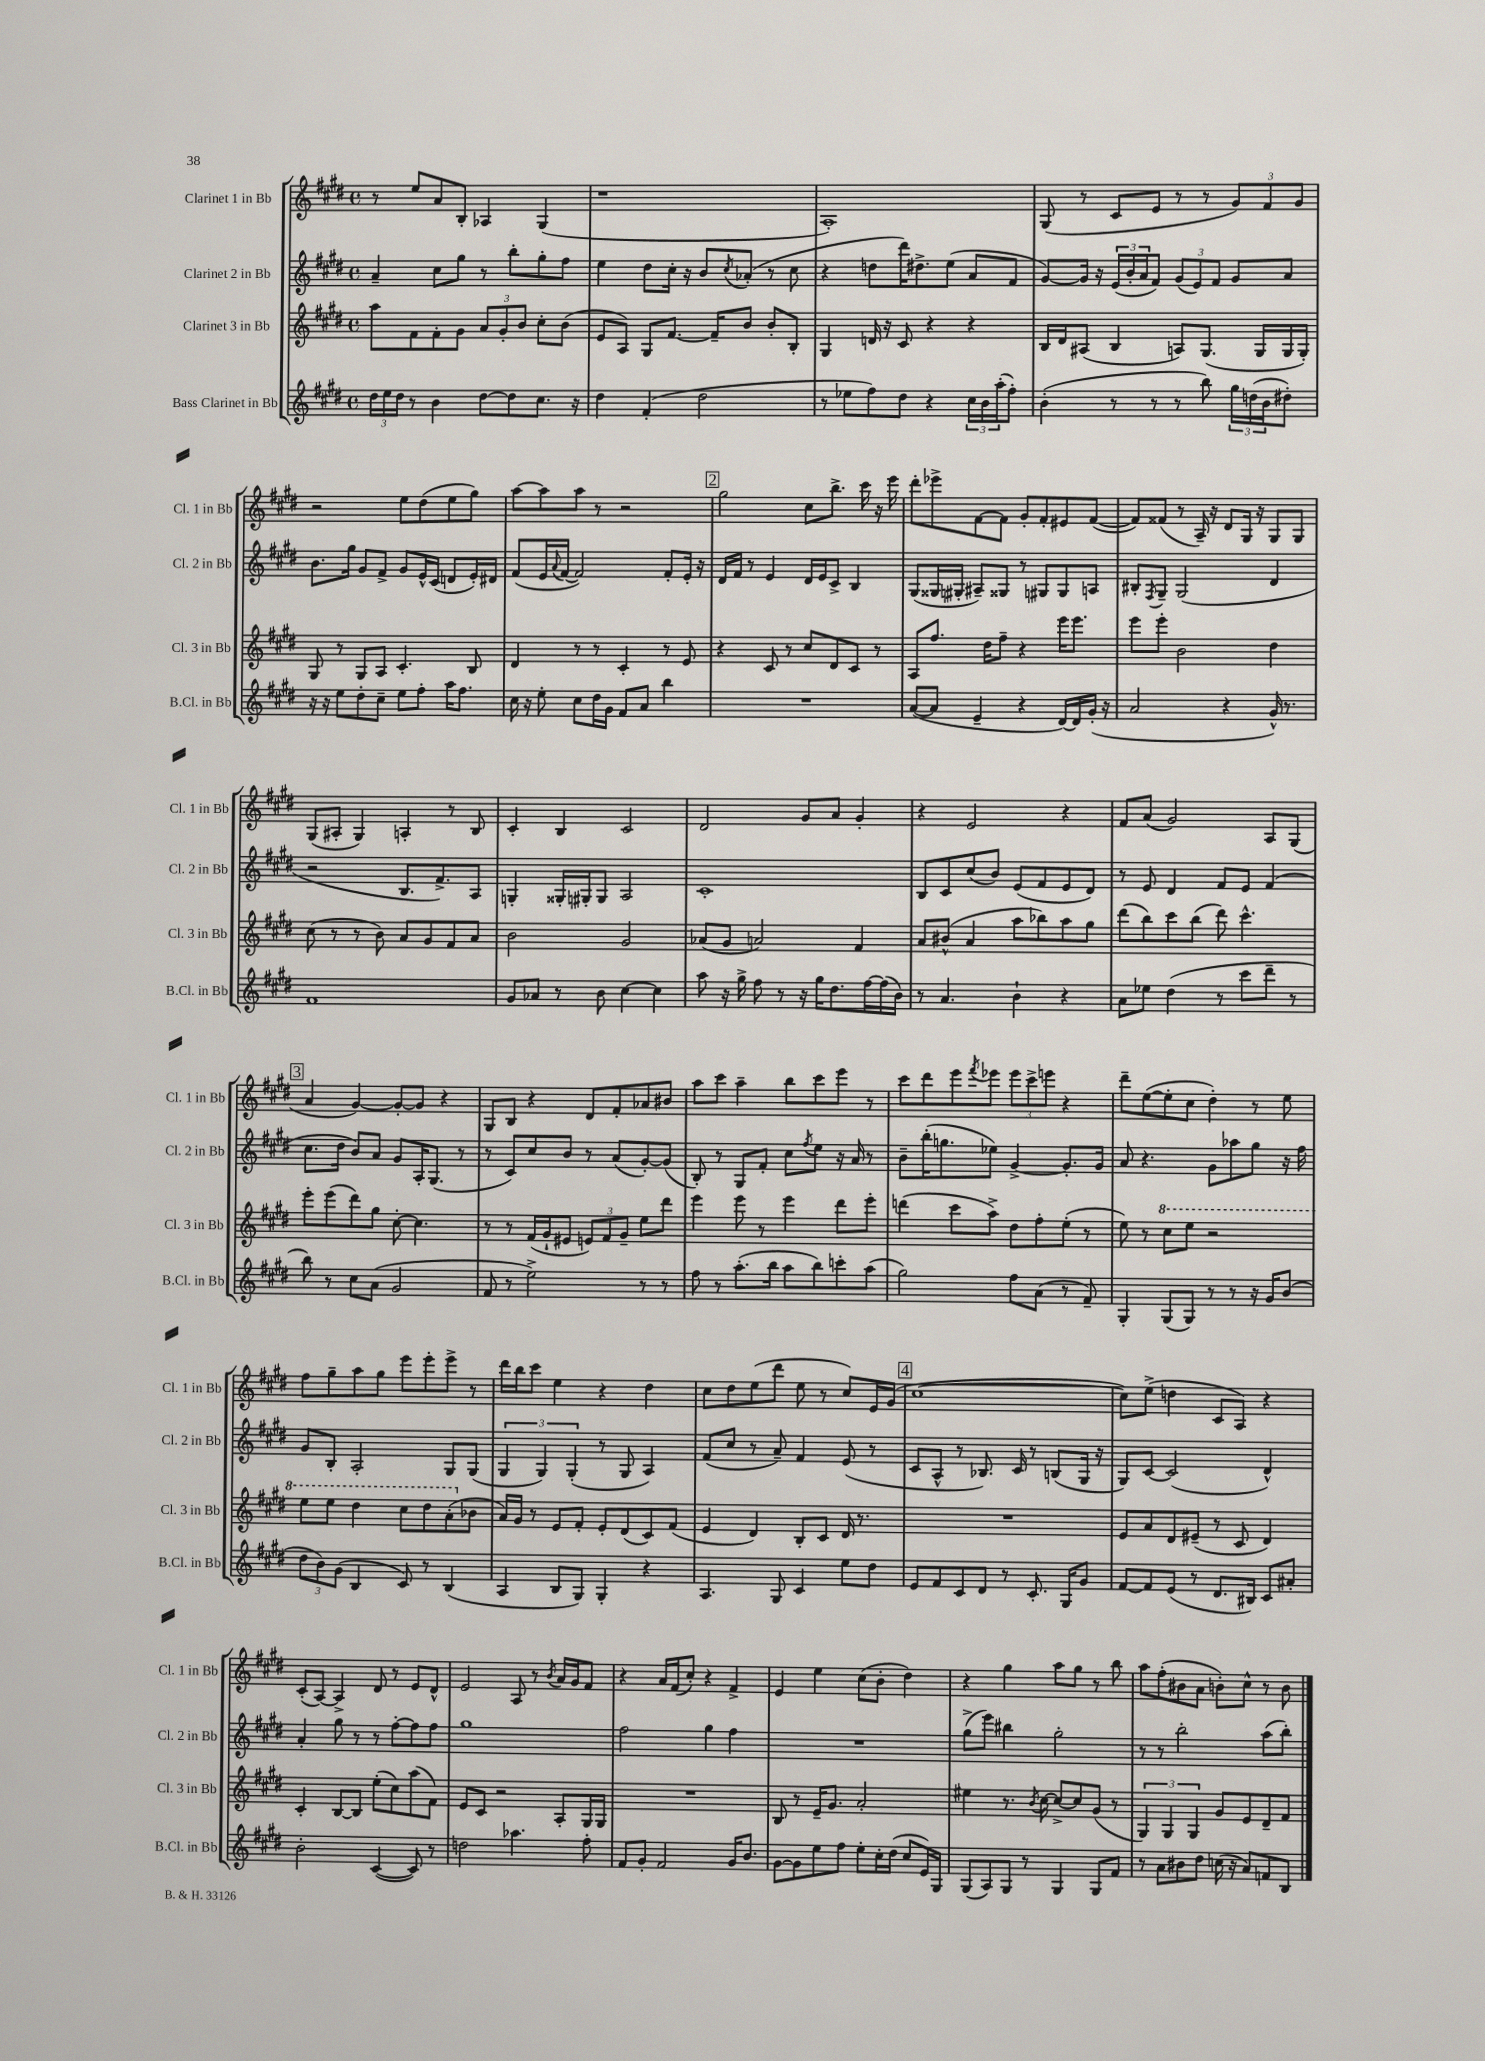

**kern	**kern	**kern	**kern
*staff4	*staff3	*staff2	*staff1
*clefG2	*clefG2	*clefG2	*clefG2
*k[f#c#g#d#]	*k[f#c#g#d#]	*k[f#c#g#d#]	*k[f#c#g#d#]
*M4/4	*M4/4	*M4/4	*M4/4
*met(c)	*met(c)	*met(c)	*met(c)
24dd#	8aa	4a~	8r
24ee	.	.	.
24dd#	.	.	.
8r	8f#	.	8ee
4b	8f#'	8cc#	8a
.	8g#	8gg#	8B'
[8dd#	12a	8r	4A-
.	12g#'	.	.
8dd#]	.	8bb'	.
.	12b	.	.
8.cc#	8cc#'	8gg#'	(4G#
.	(8b	8ff#	.
16r	.	.	.
=	=	=	=
4dd#	8e	4ee	1r
.	8A)	.	.
(4f#'	8G#	8dd#	.
.	[8.f#	16cc#'	.
.	.	16r	.
2dd#	.	8b	.
.	16f#~]	.	.
.	.	8qcc#	.
.	8b	(8a-'	.
.	8b'	8r	.
.	8B'	8cc#	.
=	=	=	=
8r	4G#	4r	1A')
8ee-	.	.	.
8ff#)	16d	8dd	.
.	16r	.	.
8dd#	8c#	16ddd#)	.
.	.	8.dd#^	.
4r	4r	.	.
.	.	(8ee	.
24cc#	4r	8a	.
24b	.	.	.
(24aa'	.	.	.
8ff#')	.	8f#	.
=	=	=	=
(4b'	16B	[8g#)	(8G#
.	16d#	.	.
.	(8A#	16g#]	8r
.	.	16r	.
8r	4B	(24e	8c#
.	.	24b'	.
.	.	24a	.
8r	.	8f#)	8e
8r	8A)	(12g#	8r
.	.	12e)	.
8bb)	(8.G#	.	8r
.	.	12f#	.
24gg#	.	8g#	12g#)
(24dd	.	.	.
.	16G#	.	.
24b	.	.	12f#
8dd#')	16G#	8a	.
.	.	.	12g#
.	16G#')	.	.
=	=	=	=
16r	8G#	8.b	2r
16r	.	.	.
8ee	8r	.	.
.	.	16gg#	.
8dd#'	8G#	8g#	.
8cc#~	8A	8f#^	.
8ee	4.c#'	8g#	8ee
8ff#'	.	16e^^	(8dd#
.	.	(16c#	.
16aa	.	8d	8ee
8.ff#	.	.	.
.	8B	16e')	8gg#)
.	.	16d#	.
=	=	=	=
16cc#	4d#	(8f#	[8aa
16r	.	.	.
8ee'	.	16e	8aa]
.	.	8qqa	.
.	.	[16f#	.
8cc#	8r	2f#])	8aa
16dd#	8r	.	8r
16g#	.	.	.
8f#	4c#'	.	2r
8a	.	.	.
4bb	8r	8f#'	.
.	8e	16e'	.
.	.	16r	.
=	=	=	=
1r	4r	16d#	2gg#
.	.	16f#	.
.	.	8r	.
.	8c#	4e	.
.	8r	.	.
.	8cc#	16d#	8cc#
.	.	16e	.
.	8d#	8c#^	8.bb^
.	8c#	4B	.
.	.	.	16ccc#
.	8r	.	16r
.	.	.	16eee
=	=	=	=
([8a	8A	(8G#	8ddd#'
8a]	8.ff#	16G##	8eee-^
.	.	16G#'	.
4e~	.	8A#~)	[8f#
.	16dd#	.	.
.	8ff#~	8G##	8f#]
4r	4r	8r	8g#'
.	.	8G#	8f#'
[16d#)	16eee	8G#	8e#
16d#]	8.eee	.	.
(16g#'	.	8A	([8f#
16r	.	.	.
=	=	=	=
2a	8eee	8B#'	8f#])
.	.	8qF#	.
.	8eee'	8G#~	(8f##
.	2b	(2G#	8r
.	.	.	16A~)
.	.	.	16r
4r	.	.	8d#
.	.	.	16G#
.	.	.	16r
16g#^^)	4dd#	4d#	8G#
8.r	.	.	.
.	.	.	8G#
=	=	=	=
1f#	(8cc#	2r	(8G#
.	8r	.	8A#'
.	8r	.	4G#)
.	8b)	.	.
.	8a	8.B	4A'
.	8g#	.	.
.	.	8.f#^)	.
.	8f#	.	8r
.	8a	8A	8B
=	=	=	=
8g#	2b	4G'	4c#'
8a-	.	.	.
8r	.	16G##'	4B
.	.	16G#'	.
8b	.	8G#	.
[4cc#	2g#	2A	2c#
4cc#]	.	.	.
=	=	=	=
8aa	(8a-	1c#'	2d#
16r	8g#	.	.
16gg#^	.	.	.
8ff#	2a)	.	.
8r	.	.	.
16r	.	.	8g#
16gg#	.	.	.
8.dd#	.	.	8a
.	4f#	.	4g#'
[16ff#	.	.	.
(16ff#]	.	.	.
16b)	.	.	.
=	=	=	=
8r	8a	8B	4r
4.a	(8b#^^	8c#	.
.	4a	(8cc#	2e
.	.	8b)	.
4b`	8aa	(8e	.
.	8bb-)	8f#	.
4r	8aa	8e	4r
.	8gg#	8d#)	.
=	=	=	=
8a	(8ddd#	8r	8f#
8ee-	8bb)	8e	(8a
(4dd#	8ccc#	4d#	2g#)
.	(8bb	.	.
8r	8ddd#)	8f#	.
8ccc#	4.ccc#^^	8e	.
8ddd#~	.	(4f#	8A
8r	.	.	(8G#
=	=	=	=
8bb)	8eee'	8.cc#	4a
8r	(8eee	.	.
.	.	16dd#	.
8cc#	8ddd#)	8b)	[4g#)
(8a	8gg#	8a	.
2g#	[8cc#'	8g#	8g#'_
.	4.cc#]	16A'	8g#]
.	.	(8.G#	.
.	.	.	4r
.	.	8r	.
=	=	=	=
8f#	8r	8r	8G#
8r	8r	8c#)	8B
2ee^)	(16f#	8cc#	4r
.	16g#`	.	.
.	8e#	8b	.
.	12e)	8r	8d#
.	12f#	.	.
.	.	(8a	8f#'
.	12g#~	.	.
8r	8ee	[8g#')	8a-
8r	8ddd#	(8g#]	8b#
=	=	=	=
8ff#	4eee	8B')	8aa
8r	.	8r	8ccc#
(8.aa'	8eee	8G#	4aa~
.	8r	8f#'	.
16bb	.	.	.
8aa	4eee	8cc#	8bb
.	.	8qff#	.
8bb)	.	8ee	8ccc#
8ccc'	8ddd#	16r	8eee
.	.	16a	.
(8aa	8eee'	8r	8r
=	=	=	=
2gg#)	(4ddd	8b~	8ccc#
.	.	(16bb'	8ddd#
.	.	8.gg	.
.	8ccc#	.	8eee
.	.	.	8qfff#
.	8aa^)	8ee-)	8eee-
8ff#	8dd#	[4g#^	12eee-
.	.	.	12ccc#^
(8a	8ff#'	.	.
.	.	.	12eee
8r	(8ee'	8.g#']	4r
8f#~)	8r	.	.
.	.	16g#	.
=	=	=	=
4G#'	8ee)	8a	8ddd#~
.	8r	4.r	([8ee
(8G#	8ccc#	.	8ee']
8G#)	8eee	.	8cc#
8r	2r	8g#	4dd#')
8r	.	8aa-	.
16r	.	8gg#	8r
16g#	.	.	.
(8b	.	16r	8ee
.	.	16ff#	.
=	=	=	=
12dd#	8eee	8g#	8ff#
12b)	.	.	.
.	8eee	8B'	8gg#~
(12g#	.	.	.
4B	4ddd#	2A'	8aa
.	.	.	8gg#
8c#)	8ccc#	.	8eee
8r	8ddd#	.	8eee'
(4B	(8aa'	8G#	8eee^
.	8b-	(8G#	8r
=	=	=	=
4A	16a)	6G#	16ddd#
.	16g#	.	16bb
.	8r	.	8ccc#
.	.	6G#)	.
8B	8e	.	4ee
.	.	(6G#'	.
8G#)	8f#'	.	.
4G#'	8e'	8r	4r
.	(8d#	8G#	.
4r	8c#)	4A)	4dd#
.	(8f#	.	.
=	=	=	=
4.A	4e	(8f#	8cc#
.	.	8cc#	8dd#
.	4d#)	8r	(8ee
8G#	.	8a~)	8ddd#
4c#	8B'	4f#	8ee
.	8c#	.	8r
8ee	16d#	(8e	8cc#)
.	8.r	.	.
8dd#	.	8r	16e
.	.	.	(16g#
=	=	=	=
8e	1r	8c#	[1cc#
8f#	.	8A^^	.
8c#	.	8r	.
8d#	.	8.B-)	.
8r	.	.	.
.	.	16c#	.
8.c#'	.	8r	.
.	.	(8B	.
16G#	.	.	.
8g#	.	16G#	.
.	.	16r	.
=	=	=	=
[8f#	8e	8G#)	8cc#])
8f#]	8a	[8c#	(8ee^
(8e	8d#	(2c#]	4dd
8r	(8e#~	.	.
8.d#	8r	.	8c#
.	8c#	.	8A)
16B#)	.	.	.
8c#	4d#)	4d#^^)	4r
8a#'	.	.	.
=	=	=	=
2b'	4c#'	4a'	(8c#'
.	.	.	[8A)
.	[8B	8gg#	4A^]
.	8B]	8r	.
([4c#	(8ee'	8r	8d#
.	8cc#)	[8ff#'	8r
8c#])	(8aa	8ff#]	8e
8r	8f#)	8ff#	8d#^^
=	=	=	=
2dd	8e	1gg#	2e
.	8c#	.	.
.	2r	.	.
4.aa-	.	.	8A
.	.	.	8r
.	.	.	8qb
.	8A'	.	16a
.	.	.	16g#
8ff#'	16G#	.	8f#
.	16G#	.	.
=	=	=	=
8f#	1r	2ff#	4r
8g#'	.	.	.
2f#	.	.	16a
.	.	.	(16f#
.	.	.	8cc#')
.	.	4gg#	4r
16g#	.	4ff#	4f#^
8.b	.	.	.
=	=	=	=
[8g#	8B	1r	4e
8g#]	8r	.	.
8ee	16e~	.	4ee
.	8.g#	.	.
8ff#	.	.	.
8ee'	2a'	.	(8cc#
16cc#'	.	.	8b'
(16dd#	.	.	.
8cc#	.	.	4dd#)
16e)	.	.	.
16G#	.	.	.
=	=	=	=
(8G#	4ee#	(8gg#^	4r
8A)	.	8eee)	.
8G#	8.r	4bb#	4gg#
8r	.	.	.
.	8qb	.	.
.	[16cc#	.	.
4G#	8cc#^_	2gg#'	8aa
.	8cc#]	.	8gg#
8G#	(8g#	.	8r
8f#	8r	.	8bb
=	=	=	=
8r	6G#)	8r	8aa
8a	.	8r	(8ff#'
.	6G#	.	.
8b#	.	2bb'	8b#
.	6G#	.	.
8dd#	.	.	8a
(16cc	8g#	.	8b')
16r	.	.	.
8a)	8e	.	8cc#^^
8f	8d#~	(8aa	8r
8B	8f#	8bb')	8b
==	==	==	==
*-	*-	*-	*-
